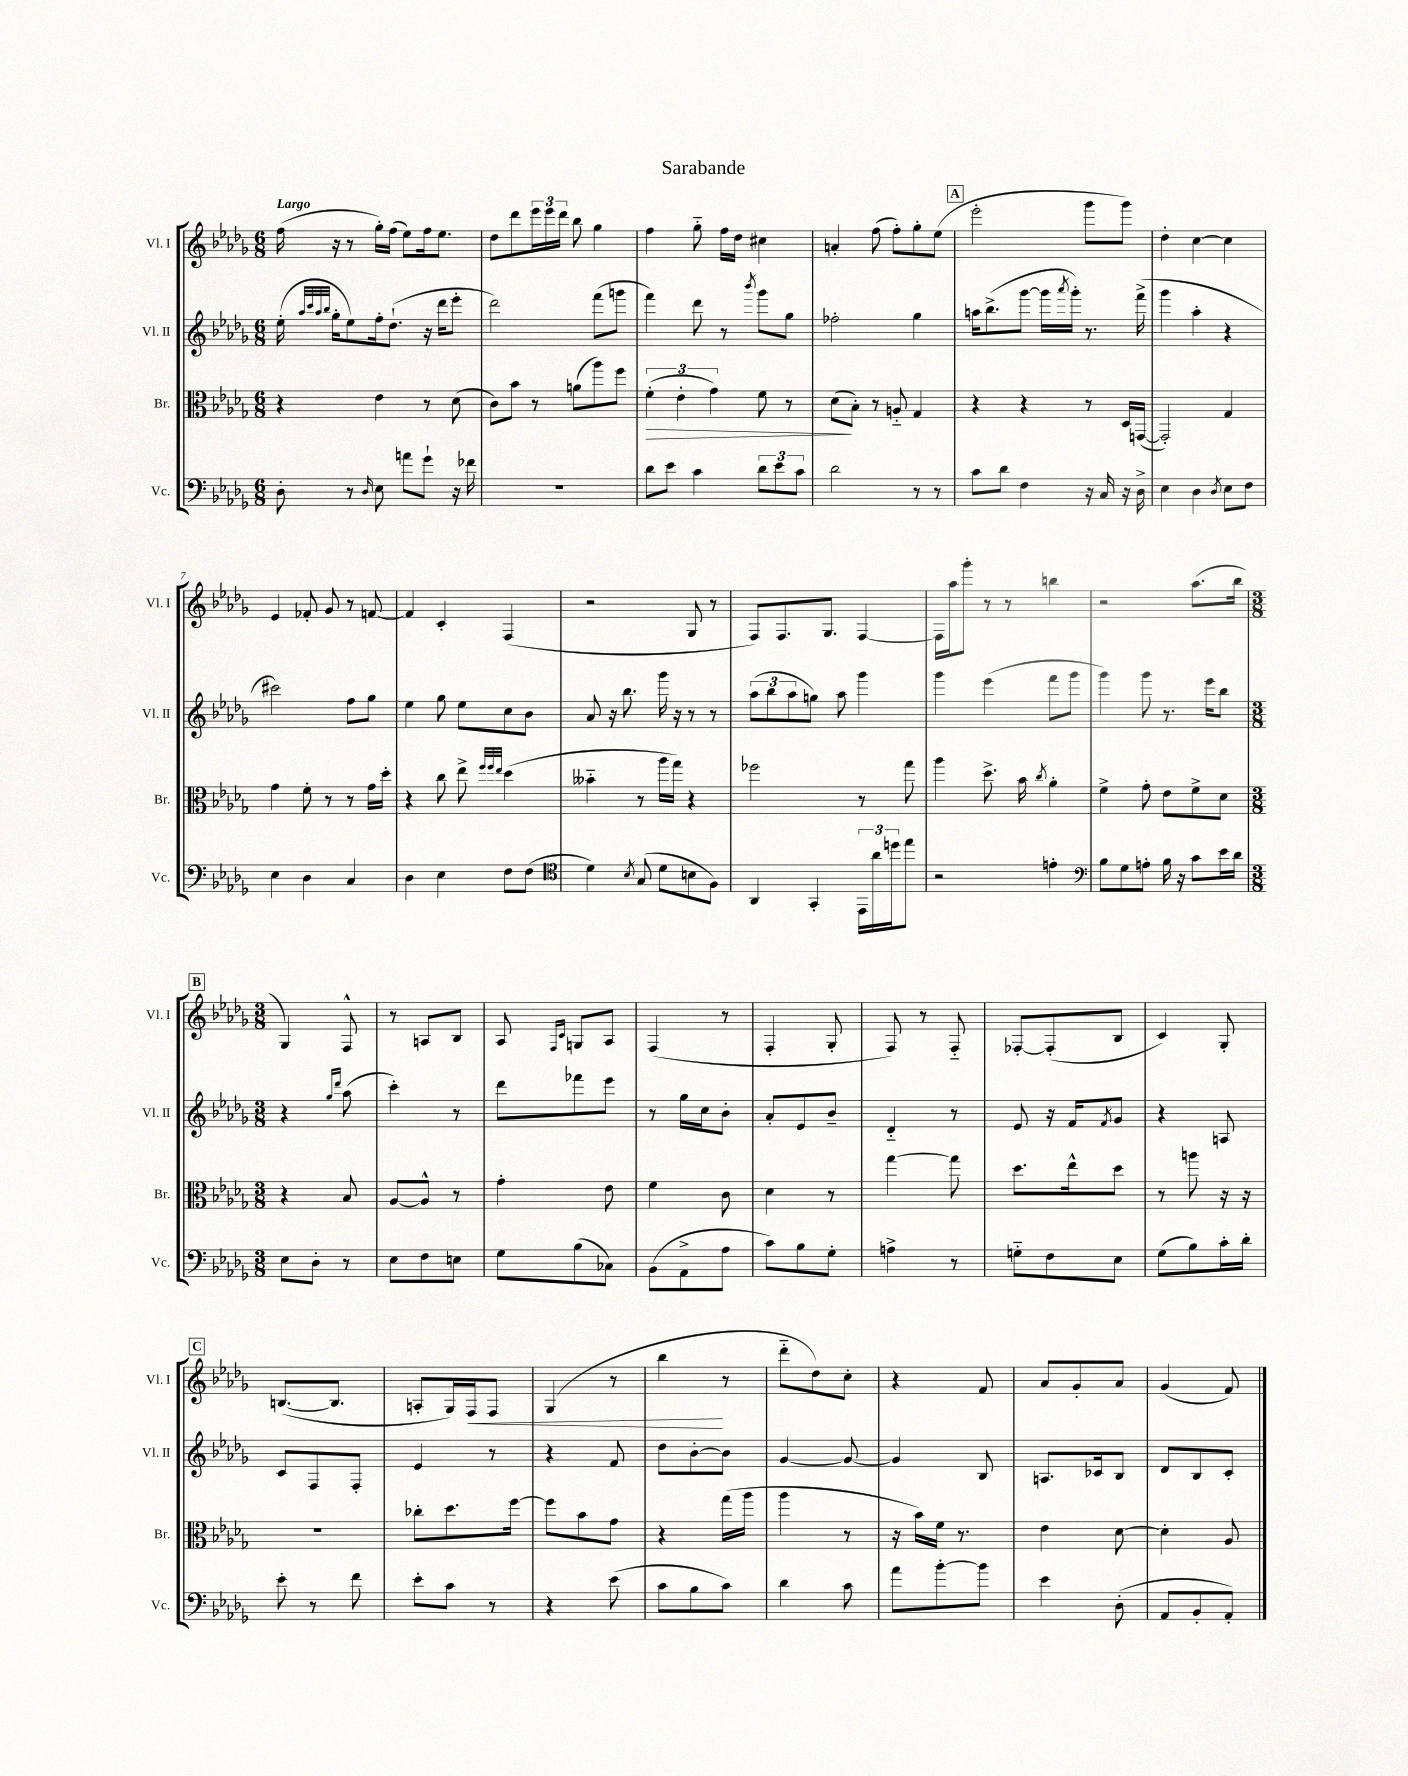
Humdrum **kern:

**kern	**kern	**dynam	**kern	**kern	**dynam
*part4	*part3	*part3	*part2	*part1	*part1
*staff4	*staff3	*staff3	*staff2	*staff1	*staff1
*I"Vc.	*I"Br.	*	*I"Vl. II	*I"Vl. I	*
*I'Vc.	*I'Br.	*	*I'Vl. II	*I'Vl. I	*
*clefF4	*clefC3	*	*clefG2	*clefG2	*
*k[b-e-a-d-g-]	*k[b-e-a-d-g-]	*	*k[b-e-a-d-g-]	*k[b-e-a-d-g-]	*
*M6/8	*M6/8	*	*M6/8	*M6/8	*
=1	=1	=1	=1	=1	=1
!	!	!	!	!LO:TX:a:B:t=Largo	!
8D-'\	4r	.	(16ee-'\	(16ff\	.
.	.	.	32qqaa-/LLL	.	.
.	.	.	32qqccc/	.	.
.	.	.	32qqaa-/	.	.
.	.	.	32qqbb-/JJJ	.	.
.	.	.	16gg-'\KL	16r	.
8r	.	.	8ee-\)	8r	.
16qqD-/	.	.	.	.	.
8E-\	4e-\	.	16ff'\k	16gg-'\LL)	.
.	.	.	(8.dd-`\J	(16ff\JJ	.
8an\L	.	.	.	8ee-\L)	.
8g-`\J	8r	.	16r	16ff\k	.
.	.	.	16ddd-\KL	8.ee-\J	.
16r	(8d-\	.	8eee-'\J	.	.
16f-X\	.	.	.	.	.
=2	=2	=2	=2	=2	=2
2.r	8c\L)	.	2ddd-\)	8dd-\L	.
.	8b-\J	.	.	8ddd-\	.
.	8r	.	.	24eee-\L	.
.	.	.	.	24eee-\	.
.	.	.	.	24ddd-\JJ	.
.	(8an\L	.	.	8bb-\	.
.	8aa-\)	.	(8fff\L	4gg-\	.
.	8ff\J	.	8gggn\J	.	.
=3	=3	=3	=3	=3	=3
!	!	!LO:HP:b	!	!	!
8d-\L	(6f'\	>	4fff\)	4ff\	.
8e-\J	.	.	.	.	.
.	6e-'\	.	.	.	.
4c\	.	.	8ddd-\	8gg-\	.
.	6g-\)	.	.	.	.
.	.	.	8r	16ff\LL	.
.	.	.	.	16dd-\JJ	.
.	.	.	8qbbb-/	.	.
12d-\L	8f\	.	8ggg-\L	4cc#X\	.
12e-\	.	.	.	.	.
.	8r	.	8gg-\J	.	.
12c\J	.	.	.	.	.
=4	=4	=4	=4	=4	=4
2d-\	(8d-\L	.	2ff-X'\	4an'/	.
.	8B-'\J)	]	.	.	.
.	8r	.	.	(8ff\	.
.	8An/	.	.	8ff'\L)	.
8r	4G-/	.	4gg-\	8gg-'\	.
8r	.	.	.	(8ee-\J	.
!!LO:REH:place=s1:t=A
=5	=5	=5	=5	=5	=5
8c\L	4r	.	16aan\KL	2eee-'\	.
.	.	.	(8.bb-^\	.	.
8d-\J	.	.	.	.	.
4F\	4r	.	[8ggg-\J	.	.
.	.	.	16ggg-\LL]	.	.
.	.	.	8qaaa-/	.	.
.	.	.	16ggg-'\JJ)	.	.
16r	8r	.	8.r	8ggg-\L	.
16C/	.	.	.	.	.
16r	16D-/LL	.	.	8ggg-\J)	.
16D-^\	([16GGn/JJ	.	(16fff^\	.	.
=6	=6	=6	=6	=6	=6
4E-\	2GG'/])	.	4ggg-\	4dd-'\	.
4D-\	.	.	4aa-'\	[4cc\	.
8qD-/	.	.	.	.	.
8E-\L	4G-/	.	4r	4cc\]	.
8F\J	.	.	.	.	.
!!LO:LB:g=z
=7	=7	=7	=7	=7	=7
4E-\	4g-\	.	2ccc#X\)	4e-/	.
4D-\	8f'\	.	.	8f-X'/	.
.	8r	.	.	8g-/	.
4C/	8r	.	8ff\L	8r	.
.	16g-\LL	.	8gg-\J	[8fn/	.
.	16dd-'\JJ	.	.	.	.
=8	=8	=8	=8	=8	=8
4D-\	4r	.	4ee-\	4f/]	.
4E-\	8cc\	.	8gg-\	4c'/	.
.	8ee-^\	.	8ee-\L	.	.
.	32qqff/LLL	.	.	.	.
.	32qqff/	.	.	.	.
.	32qqee-/JJJ	.	.	.	.
8F\L	(4dd-\	.	8cc\	(4F/	.
(8F\J	.	.	8b-\J	.	.
=9	=9	=9	=9	=9	=9
*clefC4	*	*	*	*	*
4d-\)	4b--X\	.	8a-/	2r	.
.	.	.	16r	.	.
.	.	.	8.bb-\	.	.
8qB-/	.	.	.	.	.
(8G-/	8r	.	.	.	.
8d-\L	16aa-\LL	.	16ggg-\	.	.
.	16gg-\JJ)	.	16r	.	.
8Bn\	4r	.	8r	8G-/	.
8F\J)	.	.	8r	8r	.
=10	=10	=10	=10	=10	=10
4AA-/	2ff-X\	.	(12aa-\L	8F/L)	.
.	.	.	12bb-\	.	.
.	.	.	.	8.F/	.
.	.	.	12aa-\	.	.
4GG-'/	.	.	8ggn\J)	.	.
.	.	.	.	8.G-/J	.
.	.	.	8aa-\	.	.
24EE-\LL	8r	.	4ggg-\	[4F/	.
24a-\	.	.	.	.	.
24ddn\J	.	.	.	.	.
8ee-\J	8gg-\	.	.	.	.
=11	=11	=11	=11	=11	=11
2r	4aa-\	.	4ggg-\	16F\LL]	.
.	.	.	.	16aa-\J	.
.	.	.	.	8ggg-'\J	.
.	8.dd-^\	.	(4eee-\	8r	.
.	.	.	.	8r	.
.	16b-\	.	.	.	.
.	8qcc/	.	.	.	.
4en'\	4a-'\	.	8fff\L	4bbn\	.
.	.	.	8ggg-\J	.	.
=12	=12	=12	=12	=12	=12
*clefF4	*	*	*	*	*
8B-\L	4f^\	.	4ggg-\)	2r	.
8G-\	.	.	.	.	.
8An'\J	8g-'\	.	8ggg-\	.	.
16B-\	8e-\L	.	8.r	.	.
16r	.	.	.	.	.
8c\L	8f^\	.	.	(8.aa-\L	.
.	.	.	16eee-\KL	.	.
16e-\L	8d-\J	.	8bb-\J	.	.
16d-\JJ	.	.	.	16bb-\Jk	.
!!LO:LB:g=z
!!LO:REH:place=s1:t=B
=13	=13	=13	=13	=13	=13
*M3/8	*M3/8	*	*M3/8	*M3/8	*
8E-\L	4r	.	4r	4G-/)	.
8D-'\J	.	.	.	.	.
.	.	.	16qqgg-/LL	.	.
.	.	.	16qqddd-/JJ	.	.
8r	8B-/	.	(8aa-\	8F^^/	.
=14	=14	=14	=14	=14	=14
8E-\L	[8A-/L	.	4ccc'\)	8r	.
8F\	8A-^^/J]	.	.	8An/L	.
8En\J	8r	.	8r	8B-/J	.
=15	=15	=15	=15	=15	=15
8G-\L	4g-'\	.	8ddd-\L	8A-/	.
.	.	.	.	16qqF/LL	.
.	.	.	.	16qqc/JJ	.
(8B-\	.	.	8fff-X\	8Gn/L	.
8C-X\J)	8e-\	.	8eee-\J	8A-/J	.
=16	=16	=16	=16	=16	=16
(8BB-\L	4f\	.	8r	(4F/	.
8AA-^\	.	.	16gg-\LL	.	.
.	.	.	16cc\J	.	.
8A-\J	8c\	.	8b-'\J	8r	.
=17	=17	=17	=17	=17	=17
8c\L)	4d-\	.	8a-'/L	4F'/	.
8B-\	.	.	8e-/	.	.
8G-'\J	8r	.	8b-~/J	8G-'/	.
=18	=18	=18	=18	=18	=18
4An^\	[4gg-\	.	4d-/	8F/)	.
.	.	.	.	8r	.
8r	8gg-\]	.	8r	8F/	.
=19	=19	=19	=19	=19	=19
8Gn\L	8.dd-\L	.	8e-/	[8F-X'/L	.
8F\	.	.	16r	(8F-'/]	.
.	16ee-^^\k	.	16f/KL	.	.
.	.	.	8qf/	.	.
8E-\J	8dd-\J	.	8g-/J	8B-/J	.
=20	=20	=20	=20	=20	=20
(8G-\L	8r	.	4r	4c/)	.
8B-\)	8aan\	.	.	.	.
16c'\L	16r	.	8An/	8G-'/	.
16d-'\JJ	16r	.	.	.	.
!!LO:LB:g=z
!!LO:REH:place=s1:t=C
=21	=21	=21	=21	=21	=21
8e-'\	4.r	.	8c/L	([8.Bn/L	.
8r	.	.	8F/	.	.
.	.	.	.	8.B/J]	.
8f\	.	.	8F'/J	.	.
=22	=22	=22	=22	=22	=22
8e-'\L	8cc-X'\L	.	4e-/	8An'/L	.
8c\J	8.dd-\	.	.	16G-/L)	.
!	!	!	!	!	!LO:HP:b
.	.	.	.	16F/J	<
8r	.	.	8r	8F/J	.
.	[16ff\Jk	.	.	.	.
=23	=23	=23	=23	=23	=23
4r	8ff\L]	.	4r	(4G-/	.
.	8b-\	.	.	.	.
(8e-\	8g-\J	.	8f/	8r	.
=24	=24	=24	=24	=24	=24
8c\L	4r	.	8dd-\L	4bb-\	.
8B-\	.	.	[8b-'\	.	.
8c\J)	(16gg-\LL	.	8b-\J]	8r	[
.	16aa-\JJ	.	.	.	.
=25	=25	=25	=25	=25	=25
4d-\	4aa-\	.	[4g-/	8ddd-\L	.
.	.	.	.	8dd-\)	.
8c\	8r	.	8g-/_	8cc'\J	.
=26	=26	=26	=26	=26	=26
8a-\L	16r	.	4g-/]	4r	.
.	16b-\LL)	.	.	.	.
[8b-'\	16f\JJ	.	.	.	.
.	8.r	.	.	.	.
8b-\J]	.	.	8B-/	8f/	.
=27	=27	=27	=27	=27	=27
4e-\	4e-\	.	8.An/L	8a-/L	.
.	.	.	.	8g-'/	.
.	.	.	16c-X/k	.	.
(8D-'\	[8d-\	.	8B-/J	8a-/J	.
=28	=28	=28	=28	=28	=28
8AA-/L	4d-'\]	.	8d-/L	(4g-/	.
8BB-'/	.	.	8B-/	.	.
8AA-'/J)	8A-/	.	8c'/J	8f/)	.
==	==	==	==	==	==
*-	*-	*-	*-	*-	*-
